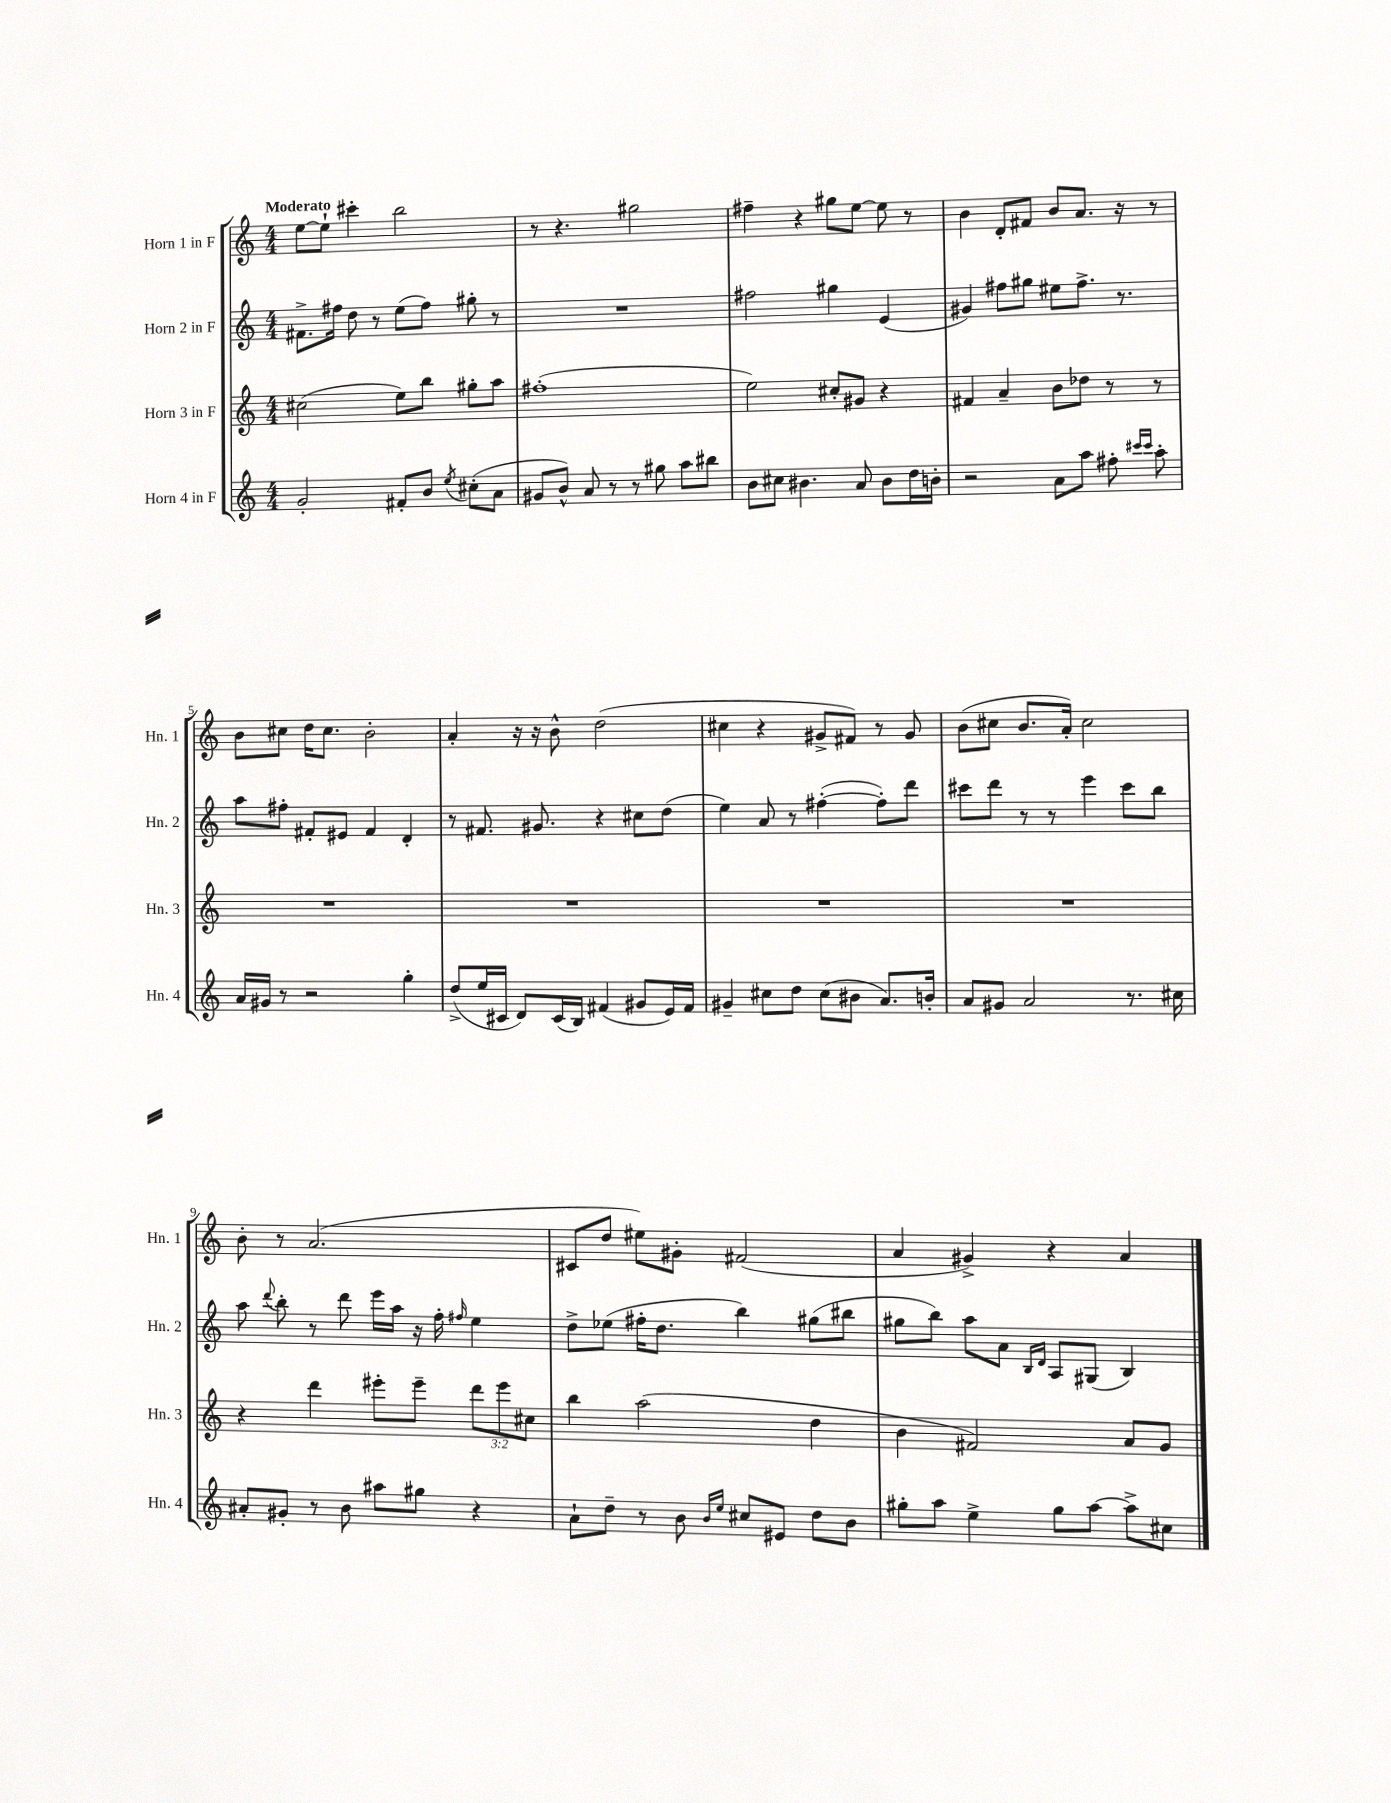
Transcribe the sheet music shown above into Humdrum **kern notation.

**kern	**kern	**kern	**kern
*staff4	*staff3	*staff2	*staff1
*clefG2	*clefG2	*clefG2	*clefG2
*k[]	*k[]	*k[]	*k[]
*M4/4	*M4/4	*M4/4	*M4/4
2g'	(2cc#	8.f#^	[8ee
.	.	.	8ee`]
.	.	16ff#	.
.	.	8dd	4ccc#'
.	.	8r	.
8f#'	8ee)	(8ee	2bb
8b	8bb	8ff#)	.
8qee	.	.	.
(8cc#'	8gg#'	8gg#'	.
8a	8aa	8r	.
=	=	=	=
8g#	(1ff#'	1r	8r
8b^^)	.	.	4.r
8a	.	.	.
8r	.	.	.
8r	.	.	2gg#
8gg#	.	.	.
8aa	.	.	.
8bb#	.	.	.
=	=	=	=
8b	2ee)	2ff#	4ff#~
8cc#	.	.	.
4.b#	.	.	4r
.	8cc#'	4gg#	8gg#
8a	8g#	.	[8ee
8b#	4r	(4e	8ee]
16dd	.	.	8r
16b'	.	.	.
=	=	=	=
2r	4f#	4g#)	4b
.	4a~	8ff#	8d'
.	.	8gg#	8f#
8a	8b	8ee#	8b
8aa	8dd-	8.ff#^	8.a
8ff#'	8r	.	.
.	.	8.r	16r
16qqccc#	.	.	.
16qqccc#	.	.	.
8aa'	8r	.	8r
=	=	=	=
16a	1r	8aa	8b
16g#	.	.	.
8r	.	8ff#'	8cc#
2r	.	8f#'	16dd
.	.	.	8.cc#
.	.	8e#	.
.	.	4f#	2b'
4gg'	.	4d'	.
=	=	=	=
(8dd^	1r	8r	4a'
16ee	.	8.f#	.
16c#	.	.	.
8d)	.	.	16r
.	.	8.g#	16r
(16c#	.	.	8b^^
16B)	.	.	.
(4f#	.	4r	(2dd
8g#	.	8cc#	.
16e)	.	(8dd	.
16f#	.	.	.
=	=	=	=
4g#~	1r	4ee)	4cc#
8cc#	.	8a	4r
8dd	.	8r	.
(8cc#	.	([4ff#'	8g#^
8b#	.	.	8f#)
8.a)	.	8ff#'])	8r
.	.	8ddd	8g#
16b'	.	.	.
=	=	=	=
8a	1r	8ccc#	(8b
8g#	.	8ddd	8cc#
2a	.	8r	8.b
.	.	8r	.
.	.	.	16a')
.	.	4eee	2cc#
8.r	.	8ccc#	.
.	.	8bb	.
16cc#	.	.	.
=	=	=	=
8a#'	4r	8aa	8b'
.	.	8qqddd	.
8g#'	.	8bb'	8r
8r	4ddd	8r	(2.a
8b	.	8ddd	.
8aa#	8eee#'	16eee	.
.	.	16aa	.
8gg#	8eee#~	16r	.
.	.	16ff'	.
.	.	16qqff#	.
4r	12ddd	4ee	.
.	12eee#	.	.
.	12cc#	.	.
=	=	=	=
8a`	4bb	8dd^	8c#
8dd~	.	(8ee-	8dd
8r	(2aa	16ff#'	8ee#)
.	.	8.dd	.
8b	.	.	8g#'
16qqb	.	.	.
16qqee	.	.	.
8cc#	.	4bb)	(2f#
8e#	.	.	.
8dd	4dd	(8gg#	.
8b	.	8bb#	.
=	=	=	=
8gg#'	4b	8gg#	4a
8aa	.	8bb)	.
4ee^	2f#)	8aa	4g#^)
.	.	8a	.
.	.	16qqB	.
.	.	16qqd	.
8gg#	.	8A	4r
[8aa	.	(8G#	.
8aa^]	8a	4B)	4a
8cc#	8g	.	.
==	==	==	==
*-	*-	*-	*-
